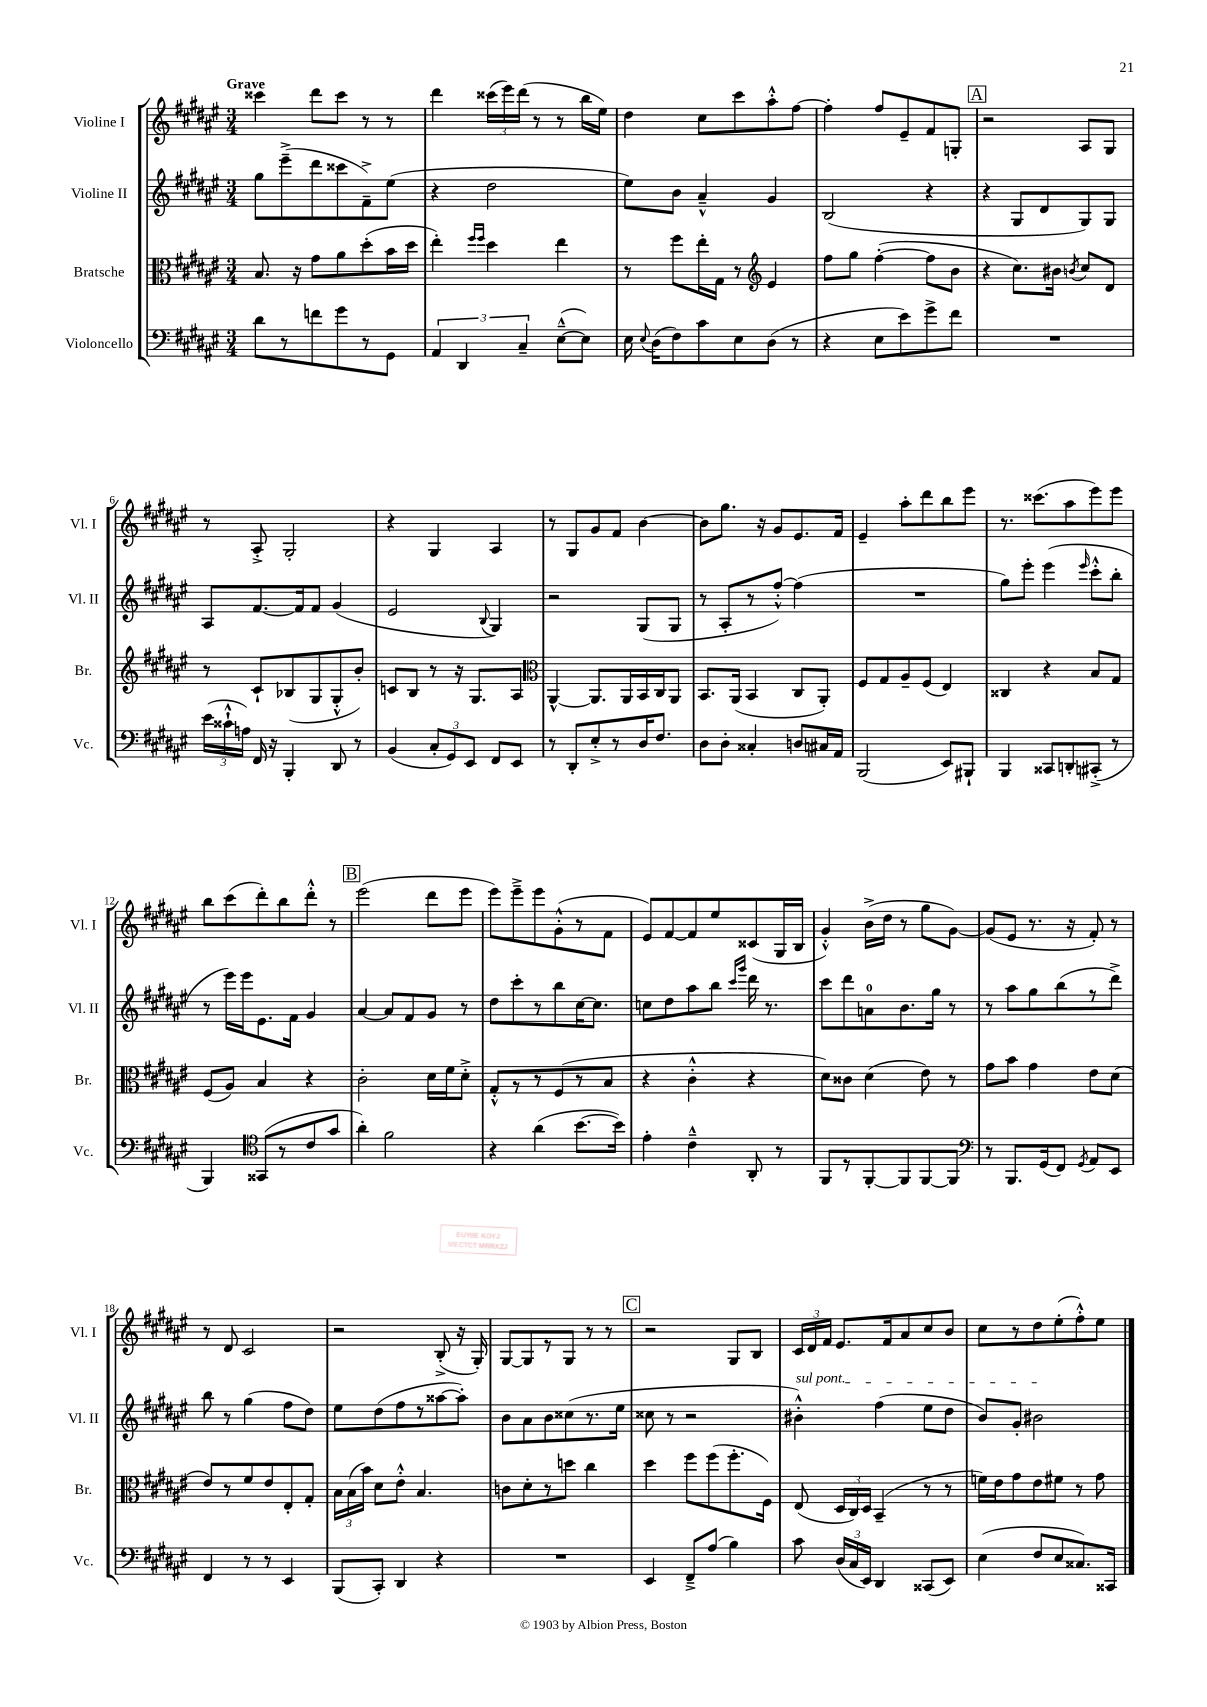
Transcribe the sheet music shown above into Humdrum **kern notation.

**kern	**kern	**kern	**kern
*staff4	*staff3	*staff2	*staff1
*clefF4	*clefC3	*clefG2	*clefG2
*k[f#c#g#d#a#e#]	*k[f#c#g#d#a#e#]	*k[f#c#g#d#a#e#]	*k[f#c#g#d#a#e#]
*M3/4	*M3/4	*M3/4	*M3/4
8d#\L	8.B/	8gg#\L	4ccc##\
8r	.	(8eee#~^\	.
.	16r	.	.
8f\	8g#\L	8ddd#\	8ddd#\L
8g#\	8a#\	8ccc##\	8ccc##\J
8r	(8dd#'\	8f#~^\)	8r
8GG#\J	16b\L	(8ee#\J	8r
.	16dd#\JJ	.	.
=	=	=	=
6AA#/	4ee#'\)	4r	4ddd#\
6DD#/	.	.	.
.	16qqff#/LL	.	.
.	16qqff#/JJ	.	.
.	4dd#\	2dd#\	(24ccc##\LL
.	.	.	24eee#\)
6C#~/	.	.	(24ddd#\JJ
.	.	.	8r
([8E#~^^\L	4ee#\	.	8r
8E#\]J)	.	.	16bb\LL
.	.	.	16ee#\JJ)
=	=	=	=
16E#\	8r	8ee#\L)	4dd#\
8qqE#/	.	.	.
(16D#\LK	.	.	.
8F#\)	8ff#\L	8b\J	.
8c#\	16ee#'\L	4a#~^^/	8cc#\L
.	16G#\JJ	.	.
8E#\	8r	.	8ccc#\
*	*clefG2	*	*
(8D#\J	4e#/	4g#/	8aa#'^^\
8r	.	.	[8ff#\J
=	=	=	=
4r	8ff#\L	(2B/	4ff#'\]
.	8gg#\J	.	.
8E#\L	([4ff#'\	.	8ff#/L
8e#\)	.	.	8e#~/
8g#^\	8ff#\]L	4r	8f#/
8f#\J	8b\J	.	8G'/J
=	=	=	=
2.r	4r	4r	2r
.	8.cc#\L)	8G#/L	.
.	.	8d#/	.
.	16b#\Jk	.	.
.	8qb/	.	.
.	8cc#/L	8G#/)	8A#/L
.	8d#/J	8G#/J	8G#/J
=	=	=	=
(24e#\LL	8r	8A#/L	8r
24c##`^^\	.	.	.
24A\JJ)	.	.	.
16FF#/	8c#`/L	[8.f#/	8A#'^/
16r	.	.	.
4BBB'/	(8B-/	.	2G#'/
.	.	16f#/]k	.
.	8G#/	8f#/J	.
8DD#/	8G#'^^/	(4g#/	.
8r	8b'/J)	.	.
=	=	=	=
(4BB/	8c/L	2e#/	4r
.	8B/J	.	.
12C#'/L	8r	.	4G#/
12GG#/)	.	.	.
.	16r	.	.
12EE#/J	.	.	.
.	8.G#/L	.	.
.	.	8qqB/	.
8FF#/L	.	4G#/)	4A#/
8EE#/J	8A#/J	.	.
=	=	=	=
*	*clefC3	*	*
8r	[4AA#^^/	2r	8r
8DD#'/L	.	.	8G#/L
8E#'^/	8.AA#/]L	.	8g#/
8r	.	.	8f#/J
.	16AA#/L	.	.
16D#/K	16BB/	(8G#/L	[4b\
8.F#/J	16C#/J	.	.
.	8AA#/J	8G#/J	.
=	=	=	=
8D#\L	8.BB/L	8r	8b\]L
8D#'\J	.	8A#'/L	8.gg#\J
.	(16AA#/Jk	.	.
4C##'/	4BB/	8r	.
.	.	.	16r
.	.	[8ff#'^^/J)	8g#/L
8D/L	8C#/L	(4ff#\]	8.e#/
16C#/L	8AA#'/J)	.	.
16AA#/JJ	.	.	16f#/Jk
=	=	=	=
(2BBB/	8F#/L	2.r	4e#~/
.	8G#/	.	.
.	8A#~/	.	8aa#'\L
.	(8F#/J	.	8ddd#\
8EE#/L)	4E#/)	.	8bb\
8BBB#`/J	.	.	8eee#\J
=	=	=	=
4BBB/	4C##/	8gg#\L)	8.r
.	.	8eee#'\J	.
.	.	.	(8.ccc##\L
8CC##/L	4r	(4eee#\	.
8DD'/	.	.	8aa#\
.	.	16qqeee#/	.
(8CC#'^/J	8B/L	8ccc#'^^\L	8eee#\)
8r	8G#/J	8bb'\J	8eee#\J
=	=	=	=
4BBB/)	(8F#/L	8r	8bb\L
.	8A#/J)	16eee#\LL)	(8ccc#\
.	.	16eee#\J	.
*clefC4	*	*	*
(8GG##/L	4B/	8.e#\	8ddd#'\)
8r	.	.	8bb\
.	.	16f#\Jk	.
8c#/	4r	4g#/	8ddd#'^^\J
8g#/J	.	.	8r
=	=	=	=
4a#'\)	2c#'\	[4a#/	(2eee#\
2f#\	.	8a#/]L	.
.	.	8f#/	.
.	16d#\LL	8g#/J	8ddd#\L
.	16f#\J	.	.
.	8d#'^\J	8r	8eee#\J
=	=	=	=
4r	8G#'^^/L	8dd#\L	8eee#\L)
.	8r	8ccc#'\	8eee#~^\
(4a#\	8r	8r	8eee#\
.	(8F#/	8bb\	(8g#'^^\
[8.b\L	8r	[16cc#\K	8r
.	.	8.cc#\]J	.
.	8B/J	.	8f#\J
16b\]Jk)	.	.	.
=	=	=	=
4e#'\	4r	8cc\L	8e#/L)
.	.	8dd#\	[8f#/
4c#~^^\	4c#'^^\	8aa#\	8f#/]
.	.	8bb\J	8ee#/
.	.	16qqccc#/LL	.
.	.	16qqggg#/JJ	.
8AA#'/	4r	16ddd#\	(8c##/
.	.	8.r	.
8r	.	.	16G#/L
.	.	.	16B/JJ
=	=	=	=
8FF#/L	8d#\L)	8ccc#\L	4g#'^^/)
8r	8c##\J	8ddd#\	.
[8FF#'/	(4d#\	8a\	(16b^\LL
.	.	.	16dd#\JJ
8FF#/]	.	8.b\	8r
[8FF#/	8e#\)	.	8gg#\L
.	.	16gg#\Jk	.
8FF#/]J	8r	8r	[8g#\J)
=	=	=	=
*clefF4	*	*	*
8r	8g#\L	8r	(8g#/]L
8.BBB/L	8b\J	8aa#\L	8e#/J
.	4g#\	8gg#\	8.r
(16GG#/k	.	.	.
8FF#/J)	.	(8bb\	.
.	.	.	16r
8qGG#/	.	.	.
8AA#/L	8e#\L	8r	8f#'/)
8EE#/J	(8d#\J	8ddd#^\J)	8r
=	=	=	=
4FF#/	8e#/L)	8bb\	8r
.	8r	8r	8d#/
8r	8f#/	(4gg#\	2c#/
8r	8e#/	.	.
4EE#/	8E#'/	8ff#\L	.
.	8G#'/J	8dd#\J)	.
=	=	=	=
(8BBB/L	24B\LL	8ee#\L	2r
.	(24B\	.	.
.	24b\JJ)	.	.
8CC#'/J)	8d#\L	(8dd#\	.
4DD#/	8e#'^^\J	8ff#\	.
.	4.B/	8r	.
4r	.	[8aa##\	(8B'^/
.	.	8aa##'\]J)	16r
.	.	.	16G#'/)
=	=	=	=
2.r	8c\L	8b\L	[8G#/L
.	8d#'\	8a#\	8G#/]
.	8r	8b\	8r
.	8dd\J	(8cc##\	8G#/J
.	4cc#\	8.r	8r
.	.	.	8r
.	.	16ee#\Jk	.
=	=	=	=
4EE#/	4dd#\	8cc##\	2r
.	.	8r	.
8FF#~^/L	8ff#\L	2r	.
(8A#/J	(8ff#\	.	.
4B\)	8.ff#'\	.	8G#/L
.	.	.	8B/J
.	16F#\Jk)	.	.
=	=	=	=
8c#\	(8E#/	4b#'^^\)	24c#/LL
.	.	.	24d#/
.	.	.	24f#/JJ
(24D#/LL	24D#/LL	.	8.e#/L
24C#/	24C#/)	.	.
24EE#/JJ)	24D#/JJ	.	.
4DD#/	(4BB~/	(4ff#\	.
.	.	.	16f#/k
.	.	.	8a#/
(8CC##/L	8r	8ee#\L	8cc#/
8EE#/J)	8r	8dd#\J	8b/J
=	=	=	=
(4E#\	16f\LL)	8b/L)	8cc#\L
.	16e#\J	.	.
.	8g#\	8g#'/J	8r
8F#/L	8e#\	2b#\	8dd#\
8E#/	8f#\J	.	(8ee#'\
8.C##/)	8r	.	8ff#'^^\)
.	8g#\	.	8ee#\J
16CC##/Jk	.	.	.
==	==	==	==
*-	*-	*-	*-
